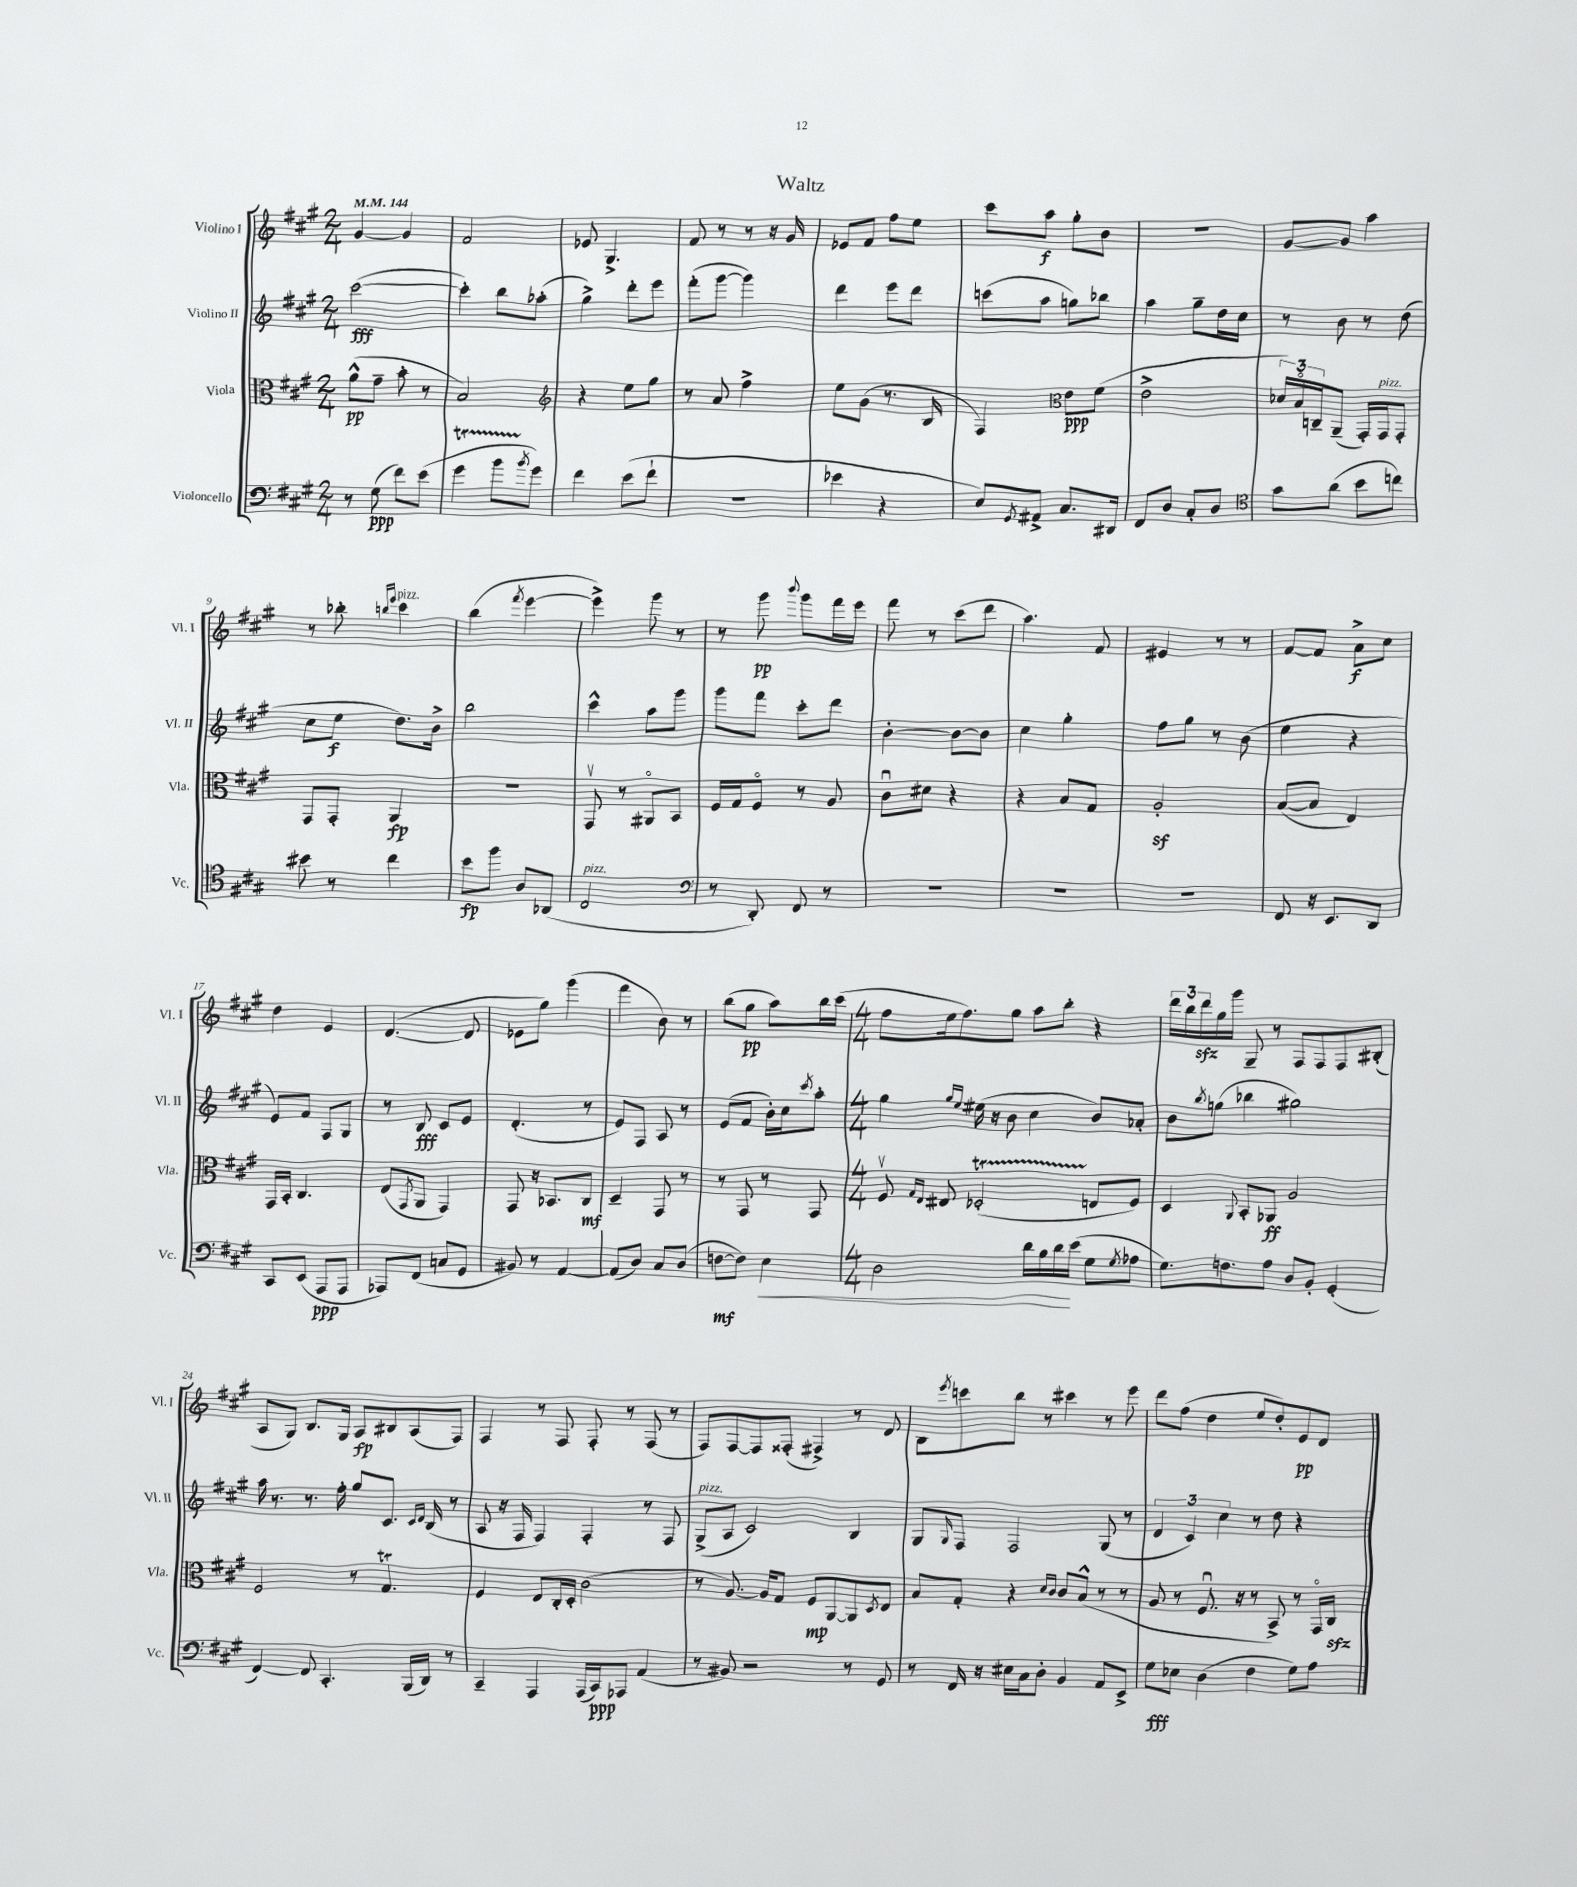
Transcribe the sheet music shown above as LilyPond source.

\header { title = "Waltz" }
<<
\new StaffGroup <<
\new Staff = "s0" \with { instrumentName = "Violino I" shortInstrumentName = "Vl. I" } {
    \clef treble \key a \major \numericTimeSignature \time 2/4 \tempo 4 = 144
    gis'4~ gis'4 |
    fis'2 |
    ees'8 gis4.-> |
    fis'8 r8 r8 r16 gis'16 |
    ees'8 fis'8 fis''8 e''8 |
    cis'''8 a''8\f gis''8-. b'8 |
    R2 |
    gis'8~ gis'8 a''4 |
    r8 bes''8-. \grace { b''16 e'''16 } cis'''4^\markup { \italic "pizz." } |
    b''4( \acciaccatura { fis'''8 } e'''4~ |
    e'''4->) gis'''8 r8 |
    r8 gis'''8\pp \appoggiatura { b'''8 } gis'''8 fis'''16 e'''16 |
    fis'''8 r8 cis'''8( d'''8 |
    a''4.) fis'8 |
    eis'4 r8 r8 |
    fis'8~ fis'8 a'8->\f cis''8 |
    d''4 e'4 |
    d'4.~( d'8 |
    ees'8 gis''8) gis'''4( |
    fis'''4 b'8) r8 |
    b''8( gis''8\pp a''8) b''16 cis'''16( |
    \numericTimeSignature \time 4/4 fis''8 e''16 fis''8.) gis''8 a''8 b''8-. r4 |
    \tuplet 3/2 { d'''16 b''16 d'''16\sfz } gis''16 gis'''16 gis8-- r8 fis8 fis8 fis8 bis8-.( |
    a8 gis8) b8. gis16 a8\fp bis8 a8( fis8) |
    fis4 r8 fis8 fis8-. r8 fis8( r8 |
    fis8) fis8~ fis8 fisis8-.( fis4->) r8 d'8 |
    b8 \acciaccatura { e'''8 } c'''8 b''8 r8 cis'''4 r8 e'''8 |
    d'''8 fis''8( d''4 e''8 d''8-.) e'8\pp d'8 \bar "|." |
}
\new Staff = "s1" \with { instrumentName = "Violino II" shortInstrumentName = "Vl. II" } {
    \clef treble \key a \major \numericTimeSignature \time 2/4
    cis'''2~\fff( |
    cis'''4-.) b''8 aes''8-.( |
    gis''4->) d'''8-. e'''8 |
    fis'''8-.( gis'''8~ gis'''4) |
    d'''4 e'''8 d'''8 |
    c'''8( a''8 g''8) bes''8 |
    a''4 gis''8-- d''16 cis''16 |
    r8 b'8 r8 d''8( |
    cis''8 e''8\f d''8.) b'16-> |
    b''2 |
    cis'''4-^ a''8 gis'''8 |
    gis'''8 fis'''8 cis'''8-. d'''8 |
    b'4~-. b'8~ b'8 |
    cis''4 gis''4-. |
    fis''8 gis''8 r8 b'8( |
    e''4 r4 |
    e'8) fis'8 fis8 gis8 |
    r8 b8\fff cis'8 e'8 |
    d'4.-.( r8 |
    e'8) fis8 a8 r8 |
    e'8( fis'8 b'16-.) cis''16 \acciaccatura { cis'''8 } a''8-. |
    \numericTimeSignature \time 4/4 gis''4 \grace { gis''16 e''16 } eis''16( r16 b'8 cis''4 b'8) aes'8-. |
    b'8 \acciaccatura { b''8 } g''8( bes''4 gis''2) |
    a''16 r8. r8. fis''16-. gis''8 cis'8. \grace { cis'16 d'16 } b16( r8 |
    a8 r16 fis16 fis4) fis4-. r8 fis8 |
    gis8->^\markup { \italic "pizz." }( a8 cis'2) b4 |
    gis8 \grace { gis16 } fis8 fis2 gis8( r8 |
    \tuplet 3/2 { d'4 cis'4) cis''4 } r8 d''8 r4 \bar "|." |
}
\new Staff = "s2" \with { instrumentName = "Viola" shortInstrumentName = "Vla." } {
    \clef alto \key a \major \numericTimeSignature \time 2/4
    a'8-^\pp( gis'8-- b'8-. r8 |
    b2) |
    \clef treble r4 e''8 gis''8 |
    r8 a'8 fis''4-> |
    e''8 gis'8( r8. b16 |
    fis4) \clef alto e'8\ppp fis'8( |
    e'2-> |
    \tuplet 3/2 { des'16) b16\flageolet c16-- } a,8--( gis,16-.) gis,16^\markup { \italic "pizz." } gis,8-. |
    gis,8 gis,8-. a,4\fp |
    R2 |
    gis,8\upbow r8 ais,8\flageolet b,8 |
    fis16 gis16 fis8\flageolet r8 a8 |
    cis'8\downbow dis'8 r4 |
    r4 b8 gis8 |
    a2-.\sf |
    b8~( b8 e4) |
    gis,16 b,16-. cis4. |
    e8( \acciaccatura { gis,8 } a,8 gis,4) |
    gis,8 r16 bes,8. cis8\mf |
    d4-- gis,8 r8 |
    r8 gis,8 r8 gis,8 |
    \numericTimeSignature \time 4/4 fis8\upbow \grace { gis16 e16 } eis8 des2-.\startTrillSpan( e8\stopTrillSpan fis8) |
    d4 \appoggiatura { a,8 } b,8-. aes,8\ff a2 |
    fis2 r8 gis4.\trill |
    fis4 e8 cis16-. d16-. cis'2( |
    r8 a8.~) a16 gis8 fis8\mp a,8~ a,8 \acciaccatura { d8 } e8 |
    b8 gis8-. r4 \grace { d'16 cis'16 } cis'8 b8-^( r8 r8 |
    a8 r8 fis8.\downbow r16 r8 b,8->) r8 gis,16\flageolet cis16\sfz \bar "|." |
}
\new Staff = "s3" \with { instrumentName = "Violoncello" shortInstrumentName = "Vc." } {
    \clef bass \key a \major \numericTimeSignature \time 2/4
    r8 gis8\ppp( fis'8) e'8( |
    gis'4\startTrillSpan b'8 \acciaccatura { b'8 } gis'8\stopTrillSpan) |
    fis'4 e'8( fis'8-! |
    R2 |
    ees'4 r4 |
    e8) \acciaccatura { gis,8 } ais,8-> cis8. dis,16 |
    fis,8 d8 cis8-. d8 |
    \clef tenor gis'8 a'8( b'8 c''8) |
    bis'8 r8 cis''4 |
    b'8\fp fis''8 a8 aes,8( |
    cis2^\markup { \italic "pizz." } |
    \clef bass r8 d,8-.) fis,8 r8 |
    R2 |
    R2 |
    r2 |
    fis,8 r16 e,8. d,8 |
    cis,8 e,8( a,,8\ppp a,,8 |
    aes,,8) fis,8( c8 gis,8 |
    bis,8) r8 a,4~ |
    a,8( d8) cis8 d8( |
    f8~\mf f8) e4\< |
    \numericTimeSignature \time 4/4 d2 d'16 b16 d'16\! e'16( gis8 \acciaccatura { gis8 } aes8 |
    gis8.) f8. a8 d8 b,8-. gis,4-.( |
    fis,4~) fis,8 cis,4.-. b,,16( d,16) r8 |
    cis,4-- a,,4 a,,16( cis,16\ppp) aes,,8 a,4( |
    r8 bis,8) r2 r8 gis,8 |
    r8 fis,16 r16 eis16 cis16 d8-. b,4 a,8 e,8-> |
    gis8\fff ees8 d4( fis4 gis8) a8 \bar "|." |
}
>>
>>
